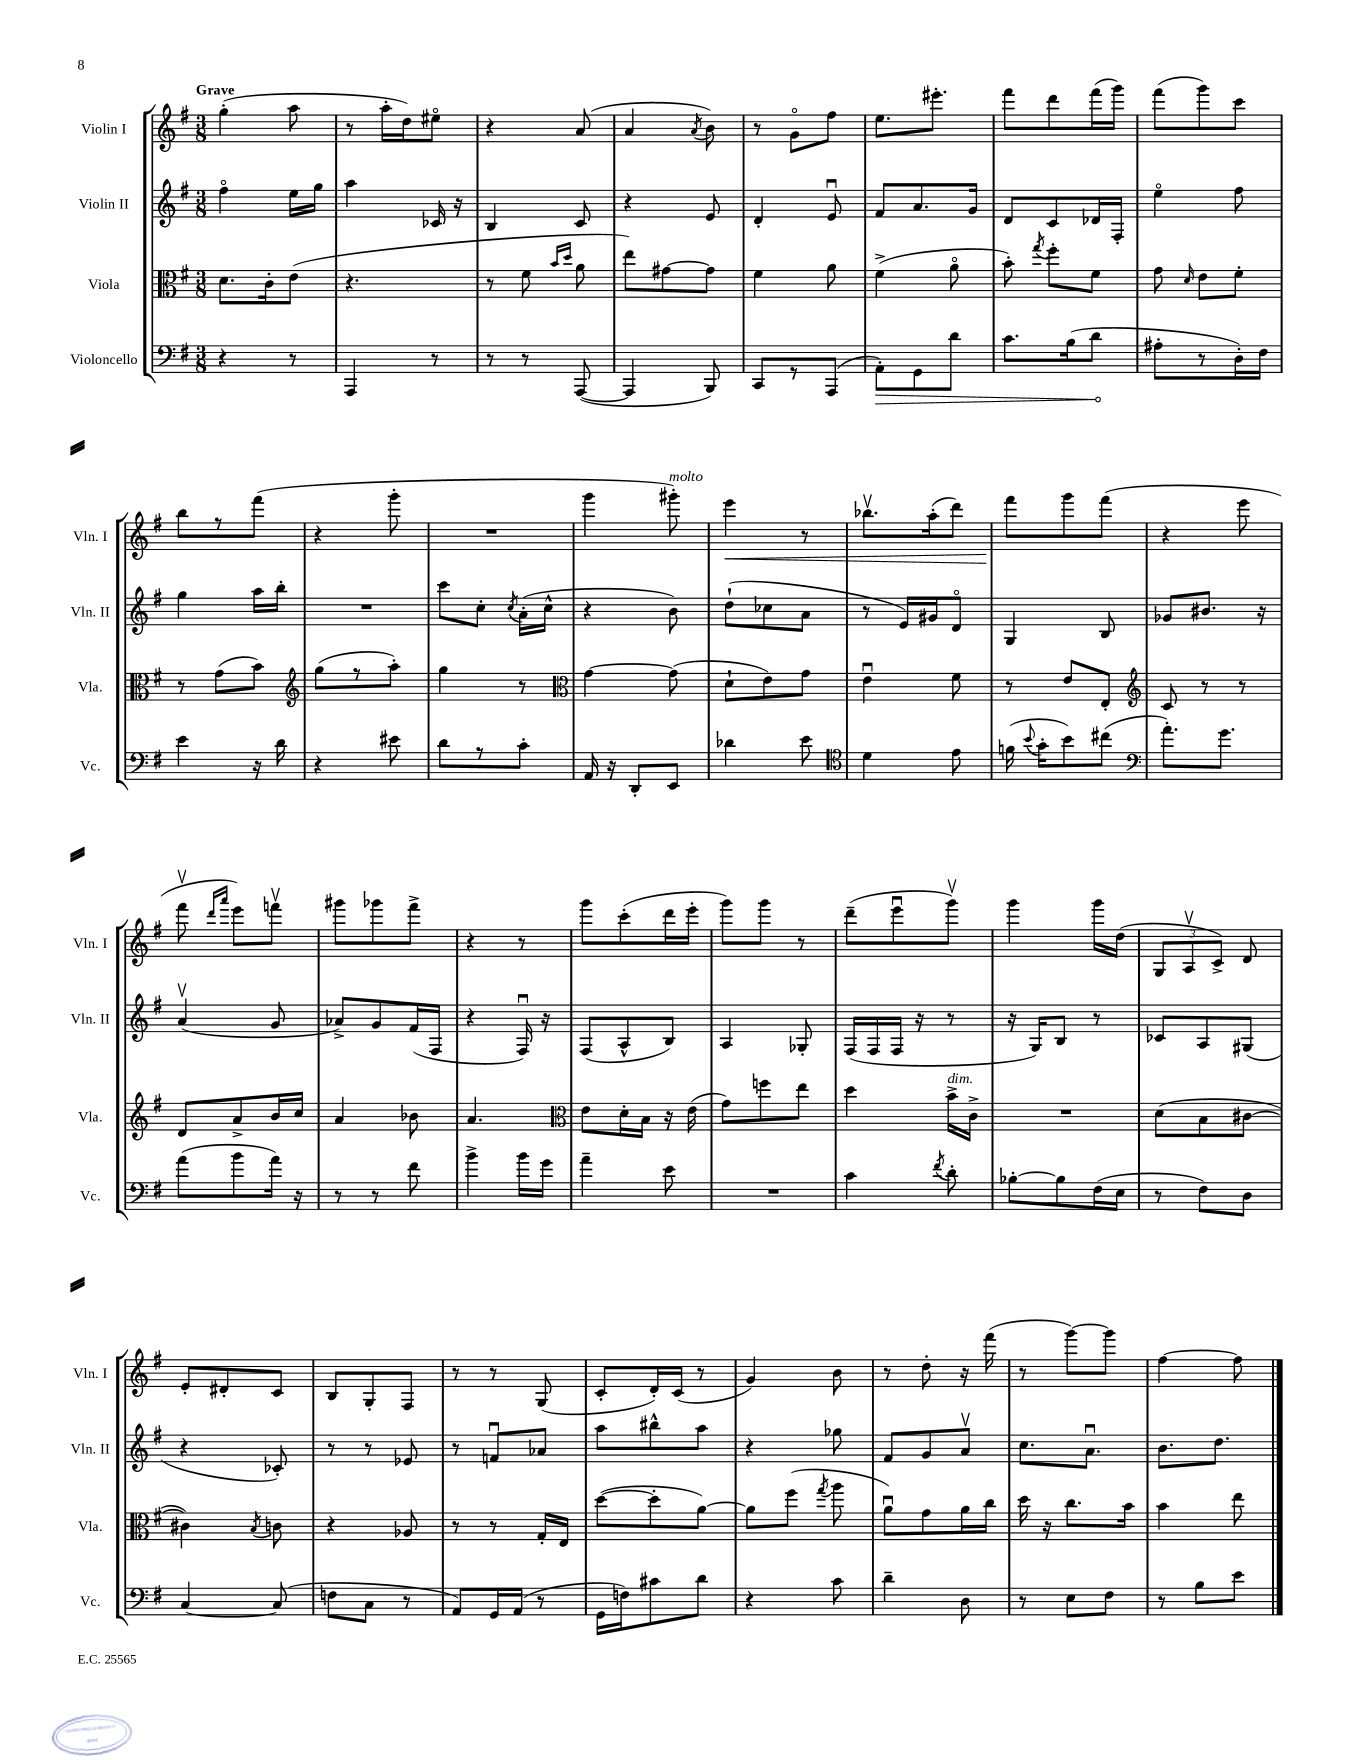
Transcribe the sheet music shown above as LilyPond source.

<<
\new StaffGroup <<
\new Staff = "s0" \with { instrumentName = "Violin I" shortInstrumentName = "Vln. I" } {
    \clef treble \key g \major \numericTimeSignature \time 3/8 \tempo "Grave"
    \autoBeamOff g''4-.( a''8 |
    r8 a''16[-. d''16) eis''8]\flageolet |
    r4 a'8( |
    a'4 \acciaccatura { a'8 } b'8) |
    r8 g'8[\flageolet fis''8] |
    e''8.[ eis'''8.]-. |
    fis'''8[ d'''8 fis'''16( g'''16]) |
    fis'''8[( g'''8) c'''8] |
    b''8[ r8 fis'''8]( |
    r4 g'''8-. |
    R4. |
    g'''4 gis'''8-.^\markup { \italic "molto" }) |
    e'''4\< r8 |
    bes''8.[\upbow a''16-.( d'''8]) |
    fis'''8[\! g'''8 fis'''8]( |
    r4 e'''8 |
    fis'''8\upbow \grace { d'''16[ a'''16] } e'''8[) f'''8]\upbow |
    gis'''8[ ges'''8 fis'''8]-> |
    r4 r8 |
    g'''8[ c'''8-.( d'''16 e'''16]-. |
    g'''8[) g'''8] r8 |
    d'''8[--( e'''8\downbow g'''8]\upbow) |
    g'''4 g'''16[ d''16]( |
    \tuplet 3/2 { g8[ a8\upbow c'8]->) } d'8 |
    e'8[-. dis'8-. c'8] |
    b8[ g8-. fis8] |
    r8 r8 g8( |
    c'8[-. d'16-.) c'16]( r8 |
    g'4) b'8 |
    r8 d''8-. r16 fis'''16( |
    r8 g'''8[~) g'''8] |
    fis''4~ fis''8 \bar "|." |
}
\new Staff = "s1" \with { instrumentName = "Violin II" shortInstrumentName = "Vln. II" } {
    \clef treble \key g \major \numericTimeSignature \time 3/8
    \autoBeamOff fis''4\flageolet e''16[ g''16] |
    a''4 ces'16 r16 |
    b4 c'8 |
    r4 e'8 |
    d'4-. e'8\downbow |
    fis'8[ a'8. g'16] |
    d'8[ c'8 des'16 fis16]-. |
    e''4\flageolet fis''8 |
    g''4 a''16[ b''16]-. |
    R4. |
    c'''8[ c''8]-. \acciaccatura { c''8 } a'16[-.( c''16]-^ |
    r4 b'8) |
    d''8[-!( ces''8 a'8] |
    r8 e'16[) gis'16 d'8]\flageolet |
    g4 b8 |
    ges'8[ bis'8.] r16 |
    a'4\upbow( g'8 |
    aes'8[->) g'8 fis'16( fis16] |
    r4 fis16\downbow) r16 |
    fis8[( a8-^ b8]) |
    a4 ges8-. |
    fis16[( fis16 fis16] r16 r8 |
    r16 g16[) b8] r8 |
    ces'8[ a8 gis8]( |
    r4 ces'8-.) |
    r8 r8 ees'8 |
    r8 f'8[\downbow aes'8] |
    a''8[ bis''8-^ a''8] |
    r4 ges''8 |
    fis'8[ g'8 a'8]\upbow |
    c''8.[ a'8.]\downbow |
    b'8.[ d''8.] \bar "|." |
}
\new Staff = "s2" \with { instrumentName = "Viola" shortInstrumentName = "Vla." } {
    \clef alto \key g \major \numericTimeSignature \time 3/8
    \autoBeamOff d'8.[ c'16-. e'8]( |
    r4. |
    r8 fis'8 \grace { b'16[ d''16] } a'8 |
    e''8[) gis'8~ gis'8] |
    fis'4 a'8 |
    fis'4->( a'8\flageolet |
    b'8-.) \acciaccatura { g''8 } fis''8[-. fis'8] |
    g'8 \grace { d'16 } e'8[ fis'8]-. |
    r8 g'8[( b'8]) |
    \clef treble g''8[( r8 a''8]-.) |
    g''4 r8 |
    \clef alto g'4~ g'8( |
    d'8[-! e'8) g'8] |
    e'4\downbow fis'8 |
    r8 e'8[ e8]-. |
    \clef treble c'8 r8 r8 |
    d'8[ a'8-> b'16 c''16] |
    a'4 bes'8 |
    a'4. |
    \clef alto e'8[ d'16-. b16] r16 e'16( |
    g'8[) f''8 e''8] |
    d''4 b'16[->^\markup { \italic "dim." } c'16]-> |
    R4. |
    d'8[( b8 cis'8]~ |
    cis'4) \acciaccatura { b8 } c'8 |
    r4 aes8 |
    r8 r8 g16[-. e16] |
    d''8[~( d''8-. a'8]~) |
    a'8[ fis''8]( \acciaccatura { g''8 } a''8 |
    a'8[\downbow) g'8 a'16 c''16] |
    d''16 r16 c''8.[ b'16] |
    b'4 e''8 \bar "|." |
}
\new Staff = "s3" \with { instrumentName = "Violoncello" shortInstrumentName = "Vc." } {
    \clef bass \key g \major \numericTimeSignature \time 3/8
    \autoBeamOff r4 r8 |
    a,,4 r8 |
    r8 r8 a,,8~( |
    a,,4 b,,8) |
    c,8[ r8 a,,8]( |
    \once \override Hairpin.circled-tip = ##t a,8[-.\>) g,8 d'8] |
    c'8.[ b16( d'8]\! |
    ais8[-. r8 d16-.) fis16] |
    e'4 r16 d'16 |
    r4 eis'8 |
    d'8[ r8 c'8]-. |
    a,16 r16 d,8[-. e,8] |
    des'4 e'8 |
    \clef tenor d'4 e'8 |
    f'16( \appoggiatura { b'8 } g'16[-. b'8) cis''8]( |
    \clef bass a'8.[-.) g'8.] |
    a'8[( b'8 a'16]) r16 |
    r8 r8 fis'8 |
    b'4-> b'16[ g'16] |
    a'4-- e'8 |
    R4. |
    c'4 \acciaccatura { fis'8 } d'8-. |
    bes8[~-. bes8 fis16( e16] |
    r8 fis8[) d8] |
    c4~ c8( |
    f8[ c8] r8 |
    a,8[) g,16 a,16]( r8 |
    g,16[ f16) cis'8 d'8] |
    r4 c'8 |
    d'4-- d8 |
    r8 e8[ fis8] |
    r8 b8[ e'8] \bar "|." |
}
>>
>>
\layout { \context { \Score \remove "Bar_number_engraver" } }
